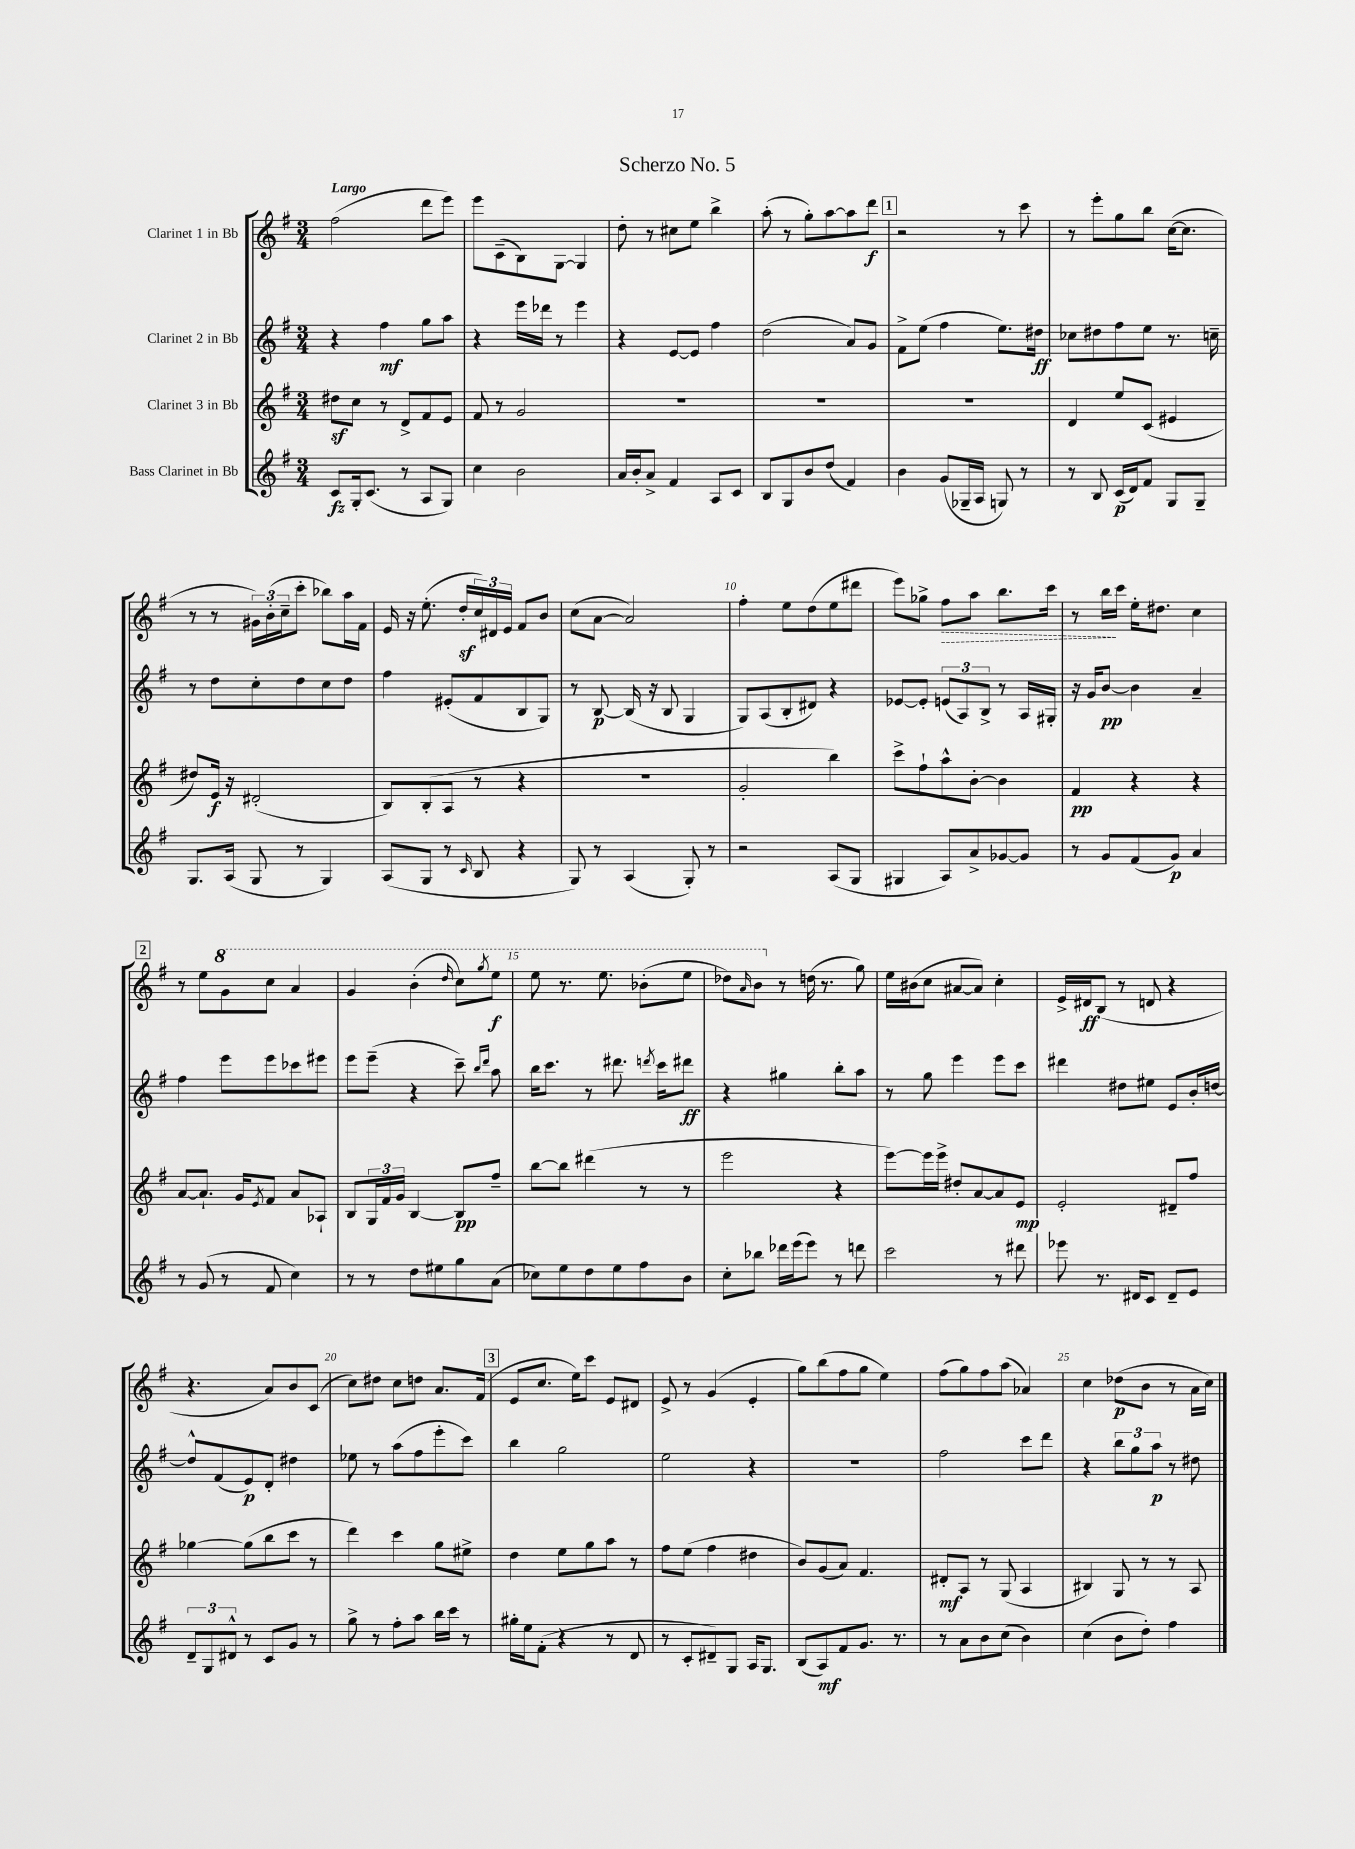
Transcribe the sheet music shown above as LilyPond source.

\header { title = "Scherzo No. 5" }
<<
\new StaffGroup <<
\new Staff = "s0" \with { instrumentName = "Clarinet 1 in Bb" } {
    \clef treble \key g \major \numericTimeSignature \time 3/4 \tempo "Largo"
    fis''2( d'''8 e'''8) |
    e'''8 c'8--( b8) g8~ g4 |
    d''8-. r8 cis''8 e''8 b''4-> |
    a''8-.( r8 g''8-.) a''8~ a''8 d'''8\f |
    \mark \markup { \box "1" } r2 r8 c'''8 |
    r8 e'''8-. g''8 b''8 c''16~( c''8. |
    r8 r8 \tuplet 3/2 { gis'16) b'16-.( c''16-- } c'''8-. bes''8) a''16 fis'16 |
    e'16 r16 e''8.-.( d''16-.\sf \tuplet 3/2 { c''16) dis'16 e'16 } fis'8 b'8 |
    c''8( a'8~ a'2) |
    fis''4-. e''8 d''8( e''8 dis'''8 |
    e'''8) ges''8-> \once \override Hairpin.style = #'dashed-line fis''8\> a''8 b''8. c'''16 |
    r8 b''16\! c'''16 e''16-. dis''8. c''4 |
    \mark \markup { \box "2" } r8 e''8 \ottava #1 g''8 c'''8 a''4 |
    g''4 b''4-.( \grace { d'''16 } c'''8) \acciaccatura { g'''8 } e'''8\f |
    e'''8 r8. e'''8. bes''8-.( e'''8 |
    des'''8) \grace { a''16 } b''8 \ottava #0 r8 d''!16( r8. g''8) |
    e''16 bis'16( c''8 ais'8~ ais'8) c''4-. |
    e'16-> dis'16\ff b8( r8 d'8 r4 |
    r4. a'8) b'8 c'8( |
    c''8) dis''8 c''8 d''8 a'8. fis'16( |
    \mark \markup { \box "3" } e'8 c''8. e''16) c'''8 e'8 dis'8 |
    e'8-> r8 g'4( e'4-. |
    g''8) b''8( fis''8 g''8 e''4) |
    fis''8( g''8) fis''8 a''8( aes'4) |
    c''4 des''8\p( b'8 r8 a'16 c''16) \bar "|." |
}
\new Staff = "s1" \with { instrumentName = "Clarinet 2 in Bb" } {
    \clef treble \key g \major \numericTimeSignature \time 3/4
    r4 fis''4\mf g''8 a''8 |
    r4 e'''16 des'''16 r8 e'''4 |
    r4 e'8~ e'8 fis''4 |
    d''2( a'8) g'8 |
    \mark \markup { \box "1" } fis'8-> e''8( fis''4 e''8.) dis''16\ff |
    ces''8 dis''8 fis''8 e''8 r8. c''16-- |
    r8 d''8 c''8-. d''8 c''8 d''8 |
    fis''4 eis'8-.( fis'8 b8 g8) |
    r8 b8~\p b16( r16 b8 g4 |
    g8) a8( b8-. dis'8) r4 |
    ees'8~ ees'8-. \tuplet 3/2 { e'8( a8) b8-> } r8 a16 gis16-. |
    r16 g'16 b'8~\pp b'4 a'4-- |
    \mark \markup { \box "2" } fis''4 e'''8 e'''8 ces'''8 eis'''8 |
    e'''8 e'''8--( r4 c'''8--) \grace { b''16 d'''16 } a''8 |
    b''16 c'''8. r8 dis'''8. \acciaccatura { d'''8 } c'''16 dis'''8\ff |
    r4 gis''4 b''8-. a''8 |
    r8 g''8 e'''4 e'''8 c'''8 |
    dis'''4 dis''8 eis''8 e'8 b'16-. d''16~ |
    d''8-^ fis'8( e'8\p) d'8-. dis''4 |
    ees''8 r8 a''8( fis''8 e'''8-. c'''8) |
    \mark \markup { \box "3" } b''4 g''2 |
    e''2 r4 |
    R2. |
    fis''2 c'''8 d'''8 |
    r4 \tuplet 3/2 { b''8 g''8 a''8\p } r8 dis''8 \bar "|." |
}
\new Staff = "s2" \with { instrumentName = "Clarinet 3 in Bb" } {
    \clef treble \key g \major \numericTimeSignature \time 3/4
    dis''8\sf c''8 r8 d'8-> fis'8 e'8 |
    fis'8 r8 g'2 |
    R2. |
    R2. |
    \mark \markup { \box "1" } R2. |
    d'4 e''8 c'8( eis'4 |
    dis''8) e'16\f r16 dis'2-.( |
    b8) b8-.( a8 r8 r4 |
    R2. |
    g'2-. b''4) |
    c'''8-> fis''8-! a''8-^ b'8~-. b'4 |
    fis'4\pp r4 r4 |
    \mark \markup { \box "2" } a'8~ a'8.-! g'16 \acciaccatura { e'8 } fis'8 a'8 aes8-! |
    b8 \tuplet 3/2 { g16 fis'16 g'16 } b4~ b8\pp fis''8-- |
    b''8~ b''8 dis'''4( r8 r8 |
    e'''2 r4 |
    e'''8~) e'''16 e'''16-> dis''8-. a'8~ a'8 e'8\mp |
    e'2-. dis'8-- fis''8 |
    ges''4~ ges''8( b''8 c'''8 r8 |
    d'''4) c'''4 g''8 eis''8-> |
    \mark \markup { \box "3" } d''4 e''8 g''8 a''8 r8 |
    fis''8 e''8( fis''4 dis''4 |
    b'8) g'8( a'8) fis'4. |
    dis'8-.\mf a8 r8 g8( a4 |
    bis4) g8 r8 r8 a8 \bar "|." |
}
\new Staff = "s3" \with { instrumentName = "Bass Clarinet in Bb" } {
    \clef treble \key g \major \numericTimeSignature \time 3/4
    c'8\fz g16-. c'8.( r8 a8 g8) |
    c''4 b'2 |
    a'16 b'16-. a'8-> fis'4 a8 c'8 |
    b8 g8 b'8 d''8( fis'4) |
    \mark \markup { \box "1" } b'4 g'8( ges16-- a16 g8) r8 |
    r8 b8 c'16\p( d'16) fis'8 g8 g8-- |
    g8. a16( g8 r8 g4) |
    a8( g8 r8 \grace { c'16 } b8 r4 |
    g8) r8 a4( g8-.) r8 |
    r2 a8( g8 |
    gis4 a8) a'8-> ges'8~ ges'8 |
    r8 g'8 fis'8( g'8\p) a'4 |
    \mark \markup { \box "2" } r8 g'8( r8 fis'8 c''4) |
    r8 r8 d''8 eis''8 g''8 a'8( |
    ces''8) e''8 d''8 e''8 fis''8 b'8 |
    c''8-. bes''8 des'''16 e'''16( e'''8) r8 d'''8 |
    c'''2 r8 dis'''8 |
    ees'''8 r8. dis'16 c'8 dis'8-- e'8 |
    \tuplet 3/2 { d'8-- g8 dis'8-^ } r8 c'8 g'8 r8 |
    g''8-> r8 fis''8-. a''8 b''16 c'''16 r8 |
    \mark \markup { \box "3" } gis''16-. e''16 fis'8-.( r4 r8 d'8 |
    r8 c'8-. dis'8--) g8 a16 g8. |
    b8( a8\mf) fis'8 g'8. r8. |
    r8 a'8 b'8 c''8( b'4) |
    c''4( b'8 d''8-.) fis''4 \bar "|." |
}
>>
>>
\layout { \context { \Score \override BarNumber.break-visibility = ##(#f #t #t) barNumberVisibility = #(every-nth-bar-number-visible 5) } }
